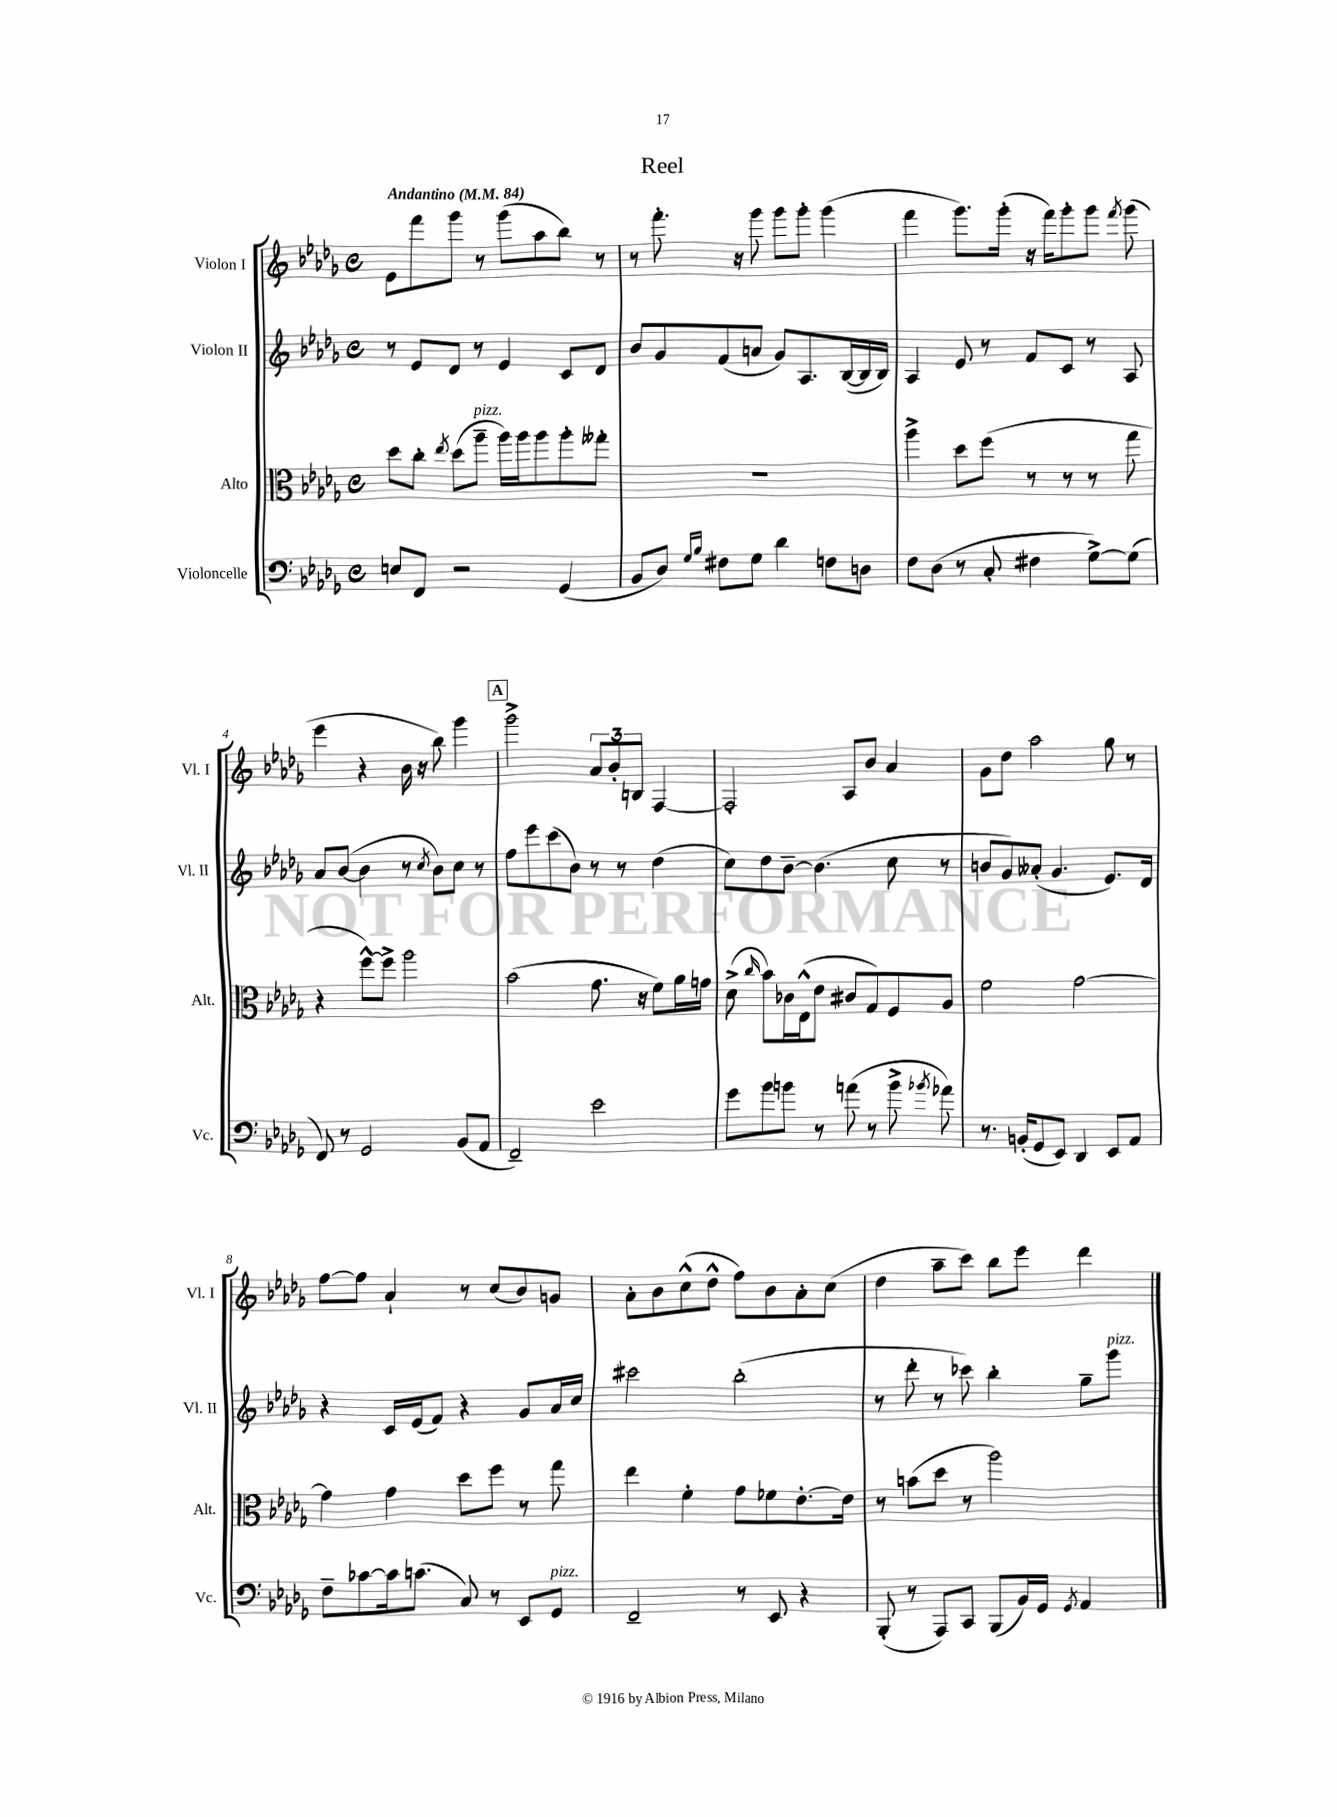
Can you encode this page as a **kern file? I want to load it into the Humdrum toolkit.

**kern	**kern	**kern	**kern
*staff4	*staff3	*staff2	*staff1
*clefF4	*clefC3	*clefG2	*clefG2
*k[b-e-a-d-g-]	*k[b-e-a-d-g-]	*k[b-e-a-d-g-]	*k[b-e-a-d-g-]
*M4/4	*M4/4	*M4/4	*M4/4
*met(c)	*met(c)	*met(c)	*met(c)
*MM84	*MM84	*MM84	*MM84
8E/L	8dd-\L	8r	8e-\L
8FF/J	8cc'\J	8e-/L	8fff\
.	8qee-/	.	.
2r	(8dd-\L	8d-/J	8ggg-\J
.	8aa-~\J	8r	8r
.	16aa-\LL)	4e-/	(8ggg-\L
.	16aa-\J	.	.
.	8aa-\	.	8aa-\
(4GG-/	8aa-'\	8c/L	8bb-\J)
.	8gg--'\J	8d-/J	8r
=	=	=	=
8BB-/L	1r	8b-/L	8r
8D-/J)	.	8g-/	8.fff'\
16qqG-/LL	.	.	.
16qqB-/JJ	.	.	.
8F#\L	.	(8f/	.
.	.	.	16r
8G-\J	.	8a/J	8ggg-\
4d-\	.	8g-/L)	8ggg-\L
.	.	8.A-/	8ggg-'\J
8F\L	.	.	(4ggg-\
.	.	([16B-/L	.
8D\J	.	16B-/]	.
.	.	16B-/JJ)	.
=	=	=	=
8F\L	4aa-^\	4A-/	4fff\
(8D-\J	.	.	.
8r	8dd-\L	8e-/	8.ggg-\L)
8C'/	(8ff\J	8r	.
.	.	.	(16ggg-'\Jk
4F#\	8r	8f/L	16r
.	.	.	16fff\LK)
.	8r	8c/J	8ggg-'\
[8G-^\L)	8r	8r	8ggg-\J
.	.	.	8qfff/
(8G-\]J	8gg-\	8A-/	(8ggg-\
=	=	=	=
8FF/)	4r	8a-/L	4eee-\
8r	.	([8b-/J	.
2GG-/	[8ff^^\L)	4b-\]	4r
.	8ff^\]J	.	.
.	2aa-\	8r	16b-\
.	.	.	16r
.	.	8qcc/	.
.	.	8b-\L)	8bb-\)
(8BB-/L	.	8cc\J	4ggg-\
8AA-/J	.	8r	.
=	=	=	=
2FF~/)	(2b-\	8ff\L	2ggg-^\
.	.	8eee-\	.
.	.	(8ccc\	.
.	.	8b-\J)	.
2e-\	8.g-\	8r	12a-/L
.	.	.	12b-'/
.	.	8r	.
.	.	.	12B/J
.	16r	.	.
.	8f\L)	(4dd-\	[4F/
.	16a-\L	.	.
.	16g\JJ	.	.
=	=	=	=
8g-\L	(8d-^\	8cc\L)	2F'/]
.	16qqcc/	.	.
8b-\	8b-\L)	8dd-\	.
8b\J	16c-\L	[8b-~\J	.
.	(16E-^^\J	.	.
8r	8e-\J	(4.b-\]	.
(8a\	8c#/L	.	8A-/L
8r	8G-/)	.	8b-/J
8b^\	8F/	8cc\	4a-/
8qb-/	.	.	.
8a-\)	8A-/J	8r	.
=	=	=	=
8.r	2f\	8b/L	8g-\L
.	.	8g-/)	8dd-\J
(16BB'/LK	.	.	.
8GG-/	.	(8a--'/J	2aa-\
8EE-/J)	.	4.g-/	.
4DD-/	[2g-\	.	.
8EE-/L	.	8.e-/L)	8gg-\
8AA-/J	.	.	8r
.	.	16d-/Jk	.
=	=	=	=
8F~\L	4g-\]	4r	[8ff\L
[8c-\	.	.	8ff\]J
16c-\]k	4g-\	16c/LL	4a-`/
(8.c\J	.	(16e-/J	.
.	.	8f/J)	.
8C/)	8dd-\L	4r	8r
8r	8ff\J	.	(8cc/L
8EE-/L	8r	8g-/L	8b-/)
8GG-/J	8gg-\	16a-/L	8g/J
.	.	16cc/JJ	.
=	=	=	=
2FF~/	4ee-\	2ccc#\	8a-'\L
.	.	.	8b-\
.	4f'\	.	(8cc^^\
.	.	.	8dd-^^\J
8r	8g-\L	(2bb-'\	8ff\L)
8EE-/	8f-\	.	8b-\
4r	[8.e-'\	.	8a-'\
.	.	.	(8cc\J
.	16e-\]Jk	.	.
=	=	=	=
(8BBB-'/	8r	8r	4dd-\
8r	(8b\L	8ddd-'\	.
8AAA-/L)	8dd-\J	8r	8aa-~\L
8CC/J	8r	8ccc-\)	8ccc\J)
(8BBB-/L	2aa-\)	4bb-'\	8bb-\L
16BB-/L)	.	.	8eee-\J
16GG-/JJ	.	.	.
8qGG-/	.	.	.
4AA-/	.	8gg-~\L	4ddd-\
.	.	8ggg-\J	.
==	==	==	==
*-	*-	*-	*-
